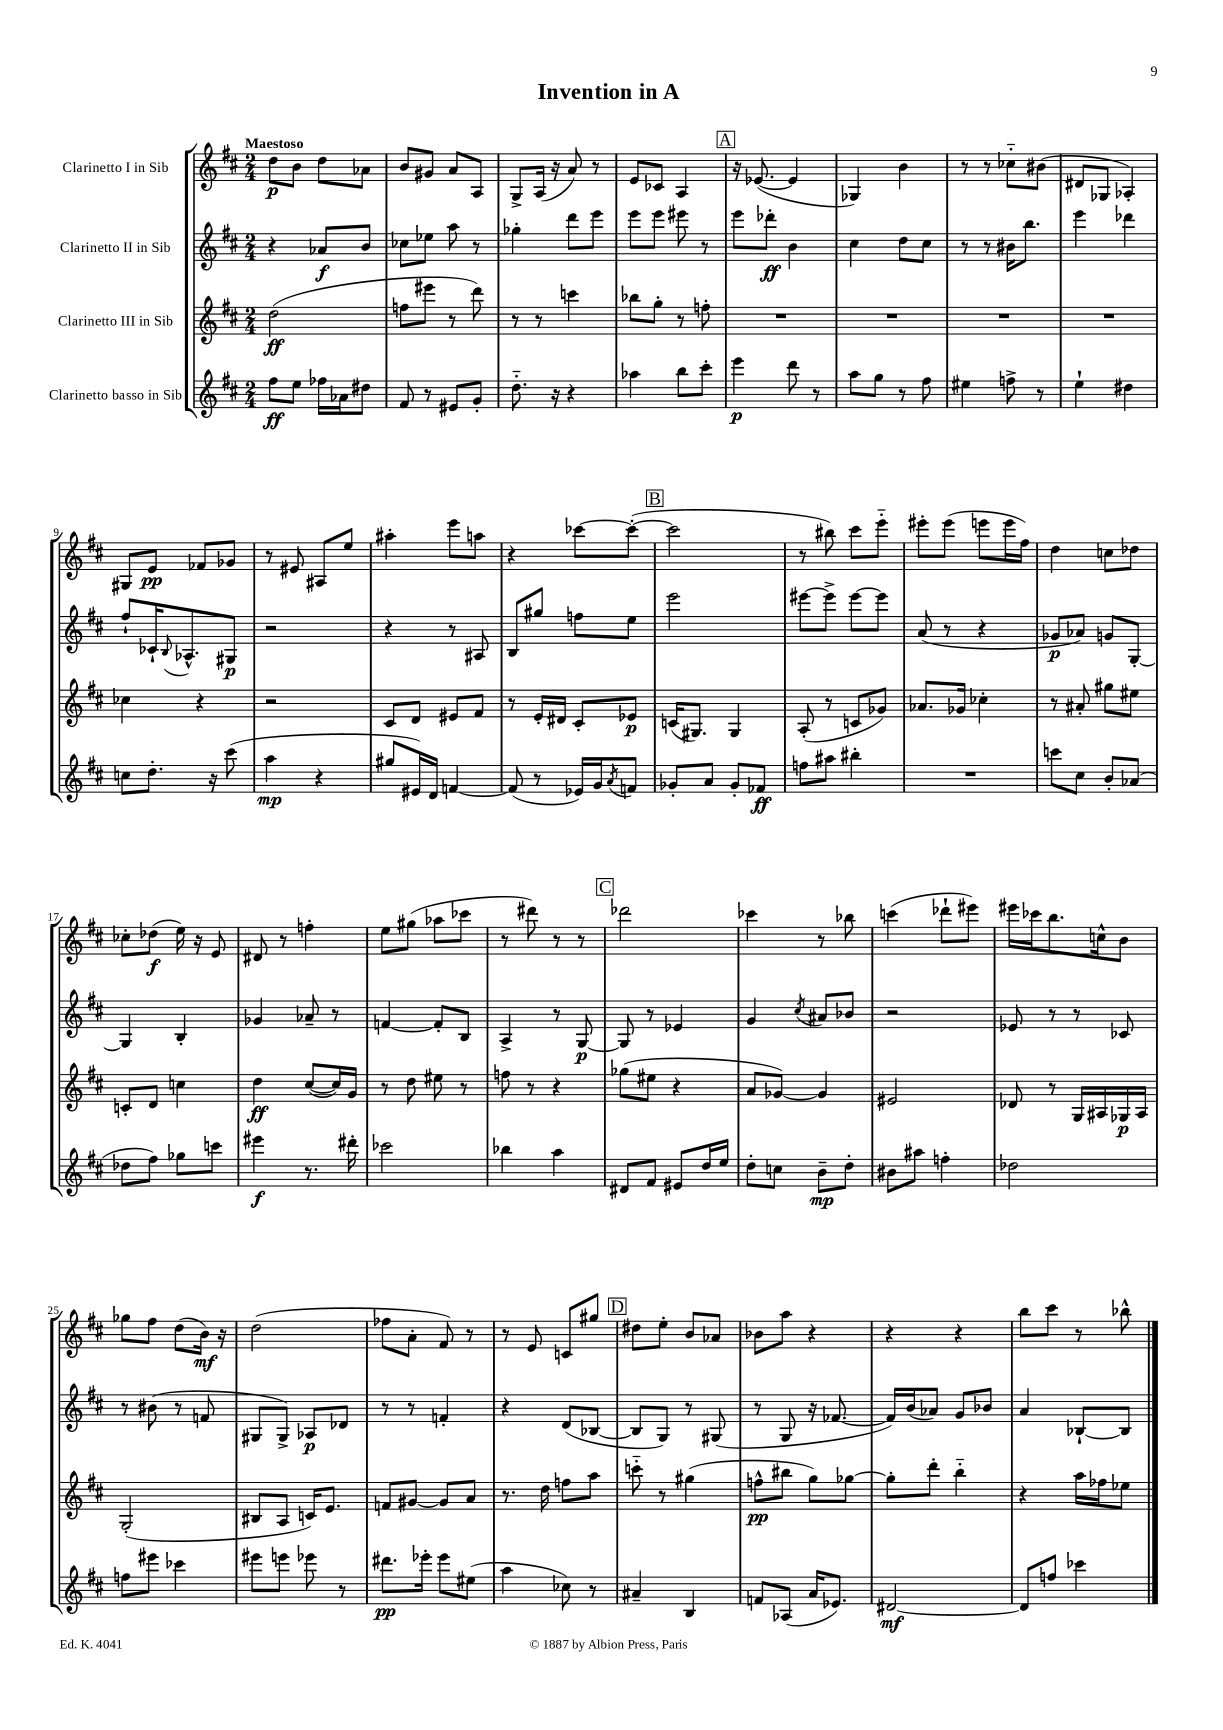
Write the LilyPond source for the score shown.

\header { title = "Invention in A" }
<<
\new StaffGroup <<
\new Staff = "s0" \with { instrumentName = "Clarinetto I in Sib" } {
    \clef treble \key d \major \numericTimeSignature \time 2/4 \tempo "Maestoso"
    d''8\p b'8 d''8 aes'8 |
    b'8 gis'8 a'8 a8 |
    g8-> a16( r16 a'8) r8 |
    e'8 ces'8 a4 |
    \mark \markup { \box "A" } r16 ees'8.~( ees'4 |
    ges4) b'4 |
    r8 r8 ces''8-_ bis'8( |
    dis'8 ges8 aes4-.) |
    gis8 e'8\pp fes'8 ges'8 |
    r8 eis'8 ais8 e''8 |
    ais''4-. e'''8 a''8 |
    r4 ces'''8~ ces'''8~-.( |
    \mark \markup { \box "B" } ces'''2 |
    r8 bis''8) cis'''8 e'''8-_ |
    eis'''8-. eis'''8( e'''8 e'''16 fis''16) |
    d''4 c''8 des''8 |
    ces''8-. des''8\f( e''16) r16 e'8 |
    dis'8 r8 f''4-. |
    e''8 gis''8( aes''8 ces'''8 |
    r8 dis'''8) r8 r8 |
    \mark \markup { \box "C" } des'''2 |
    ces'''4 r8 bes''8 |
    c'''4( des'''8-! eis'''8) |
    eis'''16 ces'''16 b''8. c''16-^ b'8 |
    ges''8 fis''8 d''8( b'16\mf) r16 |
    d''2( |
    fes''8 a'8-. fis'8) r8 |
    r8 e'8 c'8 gis''8 |
    \mark \markup { \box "D" } dis''8 e''8-. b'8 aes'8 |
    bes'8 a''8 r4 |
    r4 r4 |
    b''8 cis'''8 r8 bes''8-^ \bar "|." |
}
\new Staff = "s1" \with { instrumentName = "Clarinetto II in Sib" } {
    \clef treble \key d \major \numericTimeSignature \time 2/4
    r4 aes'8\f b'8 |
    ces''8 ees''8 a''8 r8 |
    ges''4-. d'''8 e'''8 |
    e'''8 e'''8 eis'''8 r8 |
    \mark \markup { \box "A" } e'''8 des'''8-.\ff b'4 |
    cis''4 d''8 cis''8 |
    r8 r8 bis'16 b''8. |
    e'''4 des'''4 |
    fis''8-! ces'16-! \appoggiatura { b8 } aes8.-^ gis8\p |
    r2 |
    r4 r8 ais8 |
    b8 gis''8 f''8 e''8 |
    \mark \markup { \box "B" } e'''2 |
    eis'''8~ eis'''8-> eis'''8~ eis'''8 |
    a'8( r8 r4 |
    ges'8\p aes'8) g'8 g8~-. |
    g4 b4-. |
    ges'4 aes'8-- r8 |
    f'4~ f'8-. b8 |
    a4-> r8 g8~\p |
    \mark \markup { \box "C" } g8 r8 ees'4 |
    g'4 \acciaccatura { cis''8 } ais'8 bes'8 |
    r2 |
    ees'8 r8 r8 ces'8 |
    r8 bis'8( r8 f'8 |
    gis8 gis8->) aes8\p des'8 |
    r8 r8 f'4-. |
    r4 d'8( bes8~ |
    \mark \markup { \box "D" } bes8 g8) r8 gis8( |
    r8 g8 r16 fes'8.~ |
    fes'16) b'16( aes'8) g'8 bes'8 |
    a'4 bes8~-! bes8 \bar "|." |
}
\new Staff = "s2" \with { instrumentName = "Clarinetto III in Sib" } {
    \clef treble \key d \major \numericTimeSignature \time 2/4
    d''2\ff( |
    f''8 eis'''8 r8 d'''8) |
    r8 r8 c'''4 |
    bes''8 g''8-. r8 f''8-. |
    \mark \markup { \box "A" } R2 |
    R2 |
    R2 |
    R2 |
    ces''4 r4 |
    r2 |
    cis'8 d'8 eis'8 fis'8 |
    r8 e'16-. dis'16 cis'8-. ees'8\p |
    \mark \markup { \box "B" } c'16( gis8.) gis4 |
    a8-.( r8 c'8 ges'8) |
    aes'8. ges'16 ces''4-. |
    r8 ais'8-. gis''8 eis''8 |
    c'8-. d'8 c''4 |
    d''4\ff cis''8~( cis''16) g'16 |
    r8 d''8 eis''8 r8 |
    f''8 r8 r4 |
    \mark \markup { \box "C" } ges''8( eis''8 r4 |
    a'8 ges'8~) ges'4 |
    eis'2 |
    des'8 r8 g16 ais16 ges16\p ais16 |
    g2-.( |
    bis8 a8 c'16) e'8. |
    f'8 gis'8~ gis'8 a'8 |
    r8. d''16 f''8 a''8 |
    \mark \markup { \box "D" } c'''8-_ r8 gis''4( |
    f''8-^\pp bis''8 g''8) ges''8~ |
    ges''8-. d'''8-. b''4-_ |
    r4 a''16 fes''16 ees''8 \bar "|." |
}
\new Staff = "s3" \with { instrumentName = "Clarinetto basso in Sib" } {
    \clef treble \key d \major \numericTimeSignature \time 2/4
    fis''8\ff e''8 fes''16 aes'16 dis''8 |
    fis'8 r8 eis'8 g'8-. |
    d''8.-_ r16 r4 |
    aes''4 b''8 cis'''8-. |
    \mark \markup { \box "A" } e'''4\p d'''8 r8 |
    a''8 g''8 r8 fis''8 |
    eis''4 f''8-> r8 |
    e''4-! dis''4 |
    c''8 d''8.-. r16 cis'''8( |
    a''4\mp r4 |
    gis''8 eis'16) d'16 f'4~ |
    f'8( r8 ees'16) g'16 \acciaccatura { a'8 } f'8 |
    \mark \markup { \box "B" } ges'8-. a'8 ges'8-. fes'8\ff |
    f''8 ais''8 bis''4-. |
    R2 |
    c'''8 cis''8 b'8-. aes'8( |
    des''8 fis''8) ges''8 c'''8 |
    eis'''4\f r8. dis'''16-. |
    ces'''2 |
    bes''4 a''4 |
    \mark \markup { \box "C" } dis'8 fis'8 eis'8 d''16 e''16 |
    d''8-. c''8 b'8--\mp d''8-. |
    bis'8 ais''8 f''4-. |
    des''2 |
    f''8 eis'''8 ces'''4 |
    eis'''8 e'''8 ees'''8 r8 |
    dis'''8.\pp ees'''16-. ees'''8 eis''8( |
    a''4 ces''8) r8 |
    \mark \markup { \box "D" } ais'4-- b4 |
    f'8 aes8( a'16 ees'8.) |
    dis'2~\mf |
    dis'8 f''8 ces'''4 \bar "|." |
}
>>
>>
